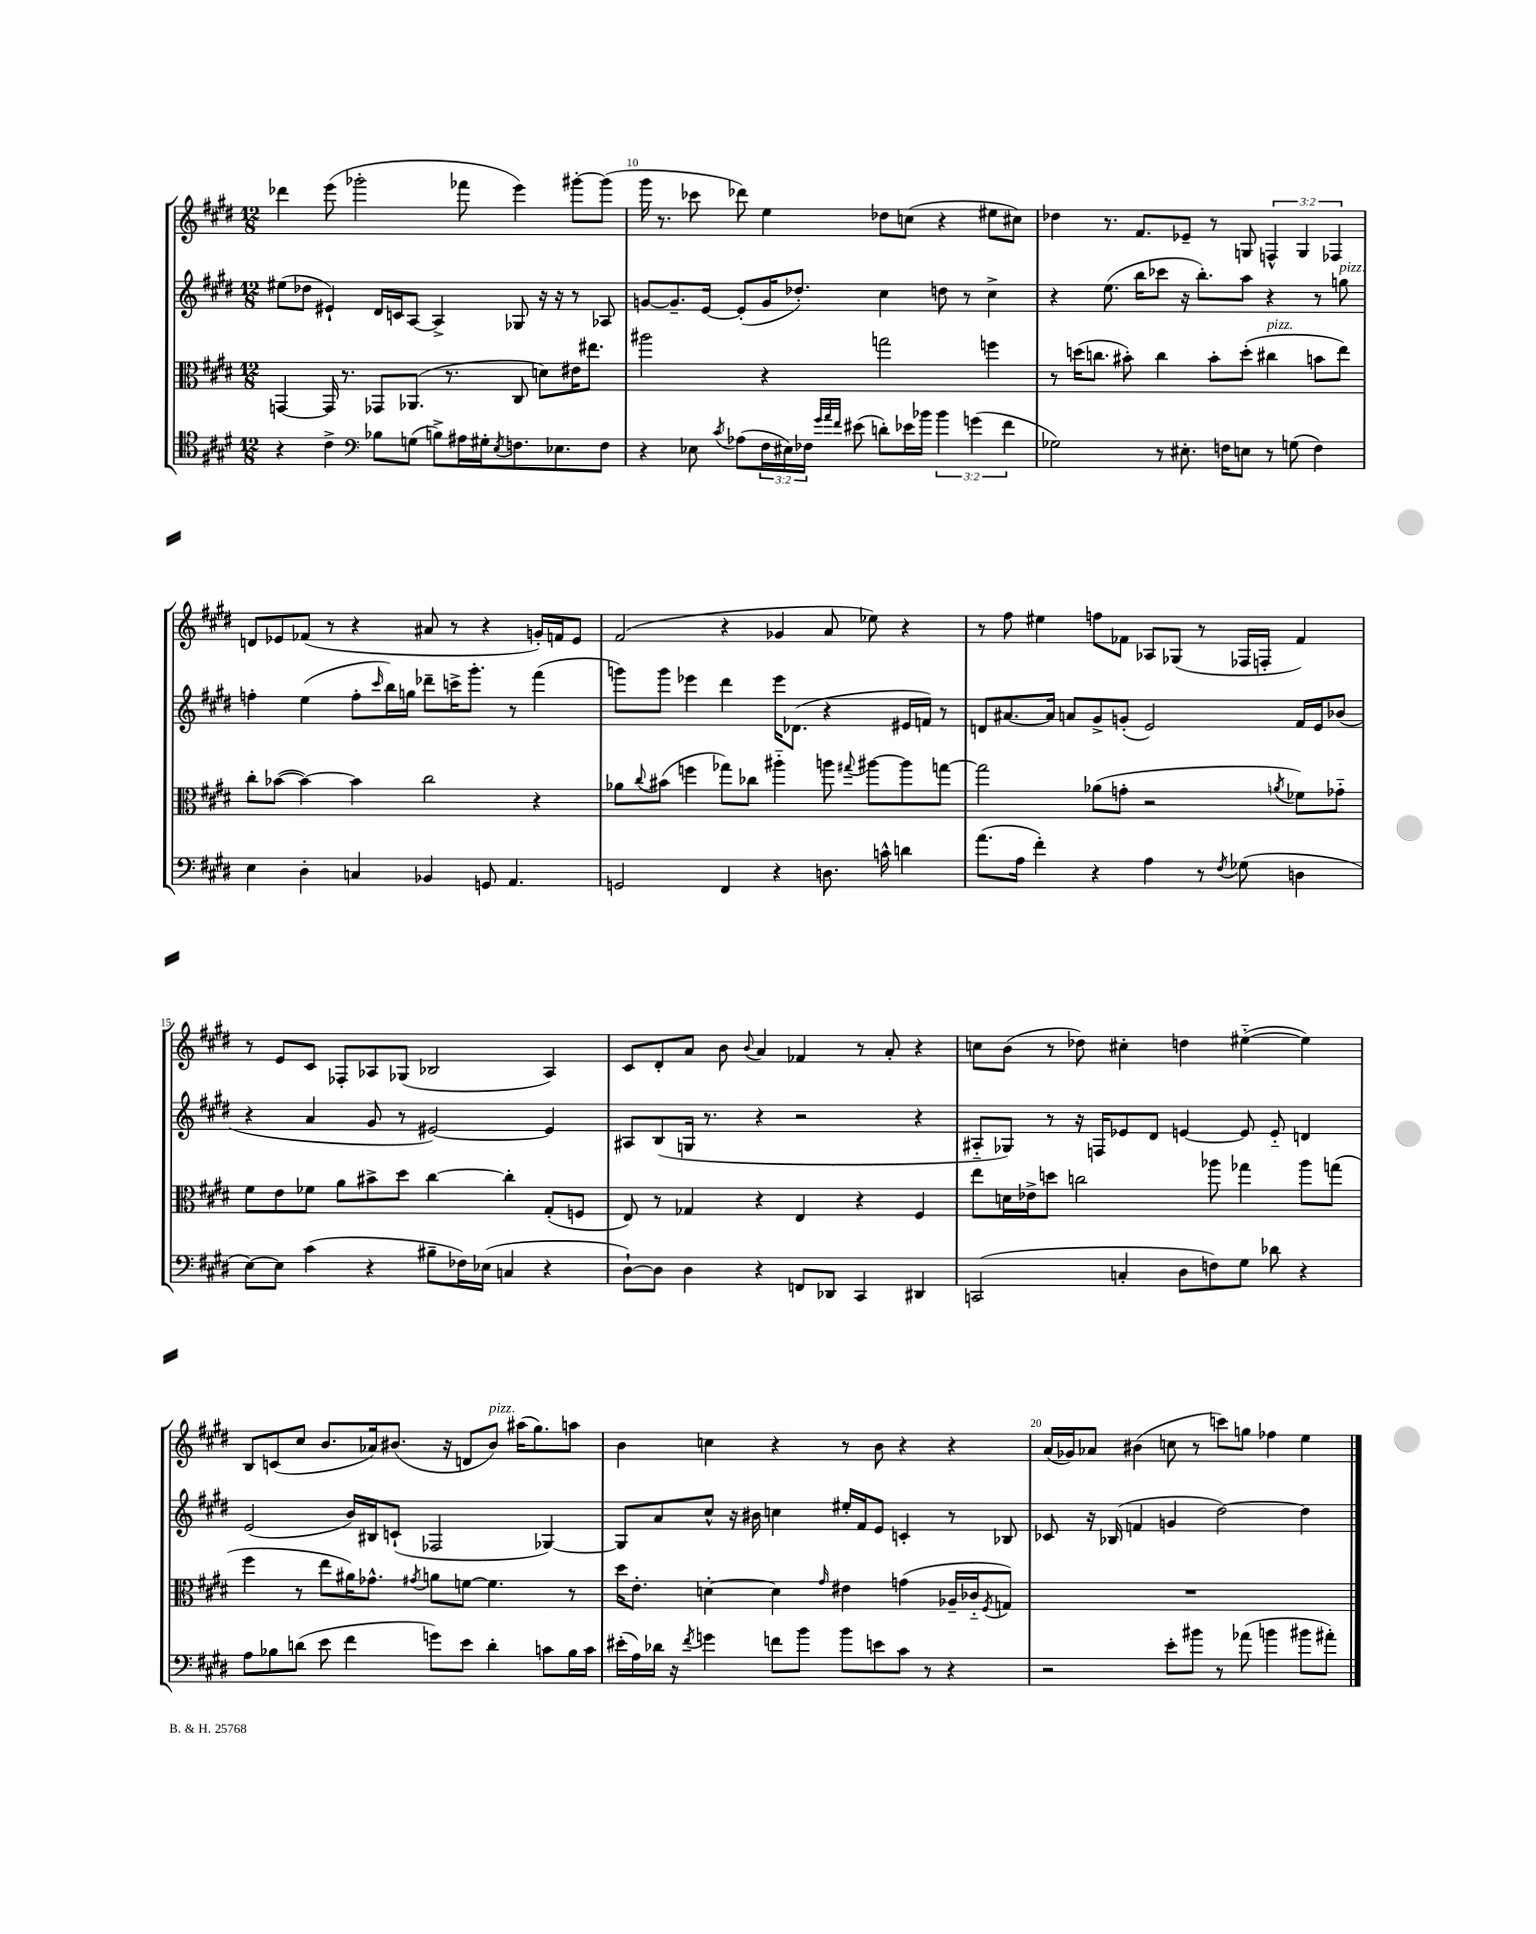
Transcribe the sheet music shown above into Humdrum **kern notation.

**kern	**kern	**kern	**kern
*part4	*part3	*part2	*part1
*staff4	*staff3	*staff2	*staff1
*clefC4	*clefC3	*clefG2	*clefG2
*k[f#c#g#d#]	*k[f#c#g#d#]	*k[f#c#g#d#]	*k[f#c#g#d#]
*M12/8	*M12/8	*M12/8	*M12/8
=9	=9	=9	=9
4r	[4GGn/	(8ee#X\L	4ddd-X\
.	.	8dd-X\J	.
4c#^\	16GG/]	4e#X`/)	(8eee\
.	8.r	.	.
.	.	.	2ggg-X'\
*clefF4	*	*	*
8B-X\L	8GG-X/L	16d#/LL	.
.	.	16cn/J	.
(8Gn\J	(8.AA-X/J	[8A/J	.
8Bn^\L)	.	4A^/]	.
.	8.r	.	.
16A#X\L	.	.	8fff-X\
16G#X'\J	.	.	.
8qE/	.	.	.
8.Fn\	8C#/	8G-X/	4eee\)
.	8dn\L)	16r	.
8.E-X\	.	16r	.
.	16e#X\K	8r	[8ggg#X'\L
.	8.ee#X\J	.	.
8F\J	.	8A-X/	(8ggg#\J]
=10	=10	=10	=10
4r	2aa#X\	[8gn/L	16ggg#\
.	.	.	8.r
.	.	8.g~/]	.
8E-X\	.	.	8ccc-X\
.	.	[16e/Jk	.
8qc#/	.	.	.
(8A-X\L	.	(8e'/L]	8ddd-X\)
24F#\L	4r	16g/K	4ee\
24E#X\)	.	.	.
.	.	8.dd-X'/J)	.
24F-X\JJ	.	.	.
32qqg#/LLL	.	.	.
32qqa/	.	.	.
32qqf#/JJJ	.	.	.
(8e#X\	.	.	.
8dn'\L)	2ggn\	4cc#\	8dd-X\L
16e-X\L	.	.	(8ccn\J
16b-X\JJ	.	.	.
6b-\	.	8ddn\	4r
.	.	8r	.
(6gn\	.	.	.
.	4ffn\	4cc#^\	8ee#X\L
6f#\	.	.	.
.	.	.	8cc#X\J)
=11	=11	=11	=11
2G-X\)	8r	4r	4dd-X\
.	(16ddn\KL	.	.
.	8.ccn\J	.	.
.	.	(8.ee\	8.r
.	8b#X'\)	.	.
.	.	16bb\KL	8.f#/L
8r	4cc\	8ccc-X\J	.
8.E#X'\	.	16r	8e-X~/J
.	.	8.bb'\L)	.
.	8b#'\L	.	8r
16Fn\KL	.	.	.
8En\J	(8dd'\J	8aa\J	8Gn/
!	!LO:TX:a:i:t=pizz.	!	!
8r	4cc#X\	4r	6Fn^^/
(8Gn\	.	.	.
.	.	.	6G/
4F\)	8bn\L	8r	.
.	.	.	6F-X/
!	!	!LO:TX:a:i:t=pizz.	!
.	8ee\J)	8ggn\	.
!!LO:LB:g=z
=12	=12	=12	=12
4E\	8cc#'\L	4ffn'\	8dn/L
.	([8b-X\J	.	8e-X/
4D#'\	4b-\_)	(4ee\	(8f-X/J
.	.	.	8r
4Cn/	4b-\]	8ff'\L	4r
.	.	16qqccc#/	.
.	.	16bb\L)	.
.	.	16ggn\JJ	.
4BB-X/	2cc#\	8ddd-X~\L	8a#X/
.	.	16cccn^\K	8r
.	.	8.ggg#'\J	.
8GGn/	.	.	4r
4.AA/	.	8r	.
.	4r	(4fff#\	16gn'/LL)
.	.	.	16fn/J
.	.	.	8e-/J
=13	=13	=13	=13
2GGn/	8a-X\L	8gggn\L)	(2f#/
.	8qqcc#/	.	.
.	(8b#X\J	8ggg\J	.
.	4ffn\	4eee-X\	.
4FF#/	8gg-X\L)	4ddd#\	4r
.	8cc-X\J	.	.
4r	4aa#X\	16eee-\KL	4g-X/
.	.	(8.d-X\J	.
8.Dn\	8aan\	4r	8a/
.	8qqgg#X/	.	.
.	[8aa#X\L	.	8ee-X\)
16cn^^\	.	.	.
4dn\	8aa#\]	16e#X/LL	4r
.	.	16fn/JJ)	.
.	[8ggn\J	8r	.
=14	=14	=14	=14
(8.a\L	2gg\]	8dn/L	8r
.	.	[8.a#X/	8ff#\
16A\Jk	.	.	.
4f#'\)	.	.	4ee#X\
.	.	16a#/Jk]	.
.	.	8an/L	.
4r	(8a-X\L	8g#^/	8ffn\L
.	8gn'\J	(8gn'/J	8f-X\J
4A\	2r	2e/)	8A-X/L
.	.	.	(8G-X/J
8r	.	.	8r
8qF#/	.	.	.
(8G-X\	.	.	16F-X/LL
.	.	.	16Fn'/JJ
.	8qan/	.	.
4Dn\	8f-X\L)	16f#/LL	4f-/)
.	.	16e/J	.
.	8g-X\J	(8b-X/J	.
!!LO:LB:g=z
=15	=15	=15	=15
[8E\L)	8f#\L	4r	8r
8E\J]	8e\	.	8e/L
(4c#\	8f-X\J	4a/	8c#/J
.	8a\L	.	8F-X'/L
4r	8b#X^\	8g#/	8A-X/
.	8dd#\J	8r	(8G-X/J
8B#X~\L	[4cc#\	[2e#X/)	2B-X/
16F-X\L)	.	.	.
(16E-X\JJ	.	.	.
4Cn/	4cc#'\]	.	.
4r	(8G#'/L	4e#/]	4A-/)
.	8Fn/J	.	.
=16	=16	=16	=16
[8D#`\L)	8E/)	8A#X/L	8c#/L
8D#\J]	8r	(8B/	8d#'/
4D#\	4G-X/	16Gn/Jk	8a/J
.	.	8.r	.
.	.	.	8b\
.	.	.	8qqb/
4r	4r	4r	4a/
8FFn/L	4E/	2r	4f-X/
8DD-X/J	.	.	.
4CC#/	4r	.	8r
.	.	.	8a'/
4DD#X/	4F#/	4r	4r
=17	=17	=17	=17
(2CCn/	8ee\L	8A#X/L	8ccn\L
.	16dn\L	8G-X/J)	(8b\J
.	16e-X^\J	.	.
.	8ddn\J	8r	8r
.	2ccn\	16r	8dd-X\)
.	.	16Fn/KL	.
4Cn'/	.	8e-X/	4cc#X'\
.	.	8d#/J	.
8D#\L	.	[4en/	4ddn\
8Fn\)	8aa-X\	.	.
8G#\J	4gg-X\	8e/]	([4ee#X\
8d-X\	.	8e/	.
4r	8aa-\L	4dn/	4ee#\])
.	(8ggn\J	.	.
!!LO:LB:g=z
=18	=18	=18	=18
8A\L	4ff#\	(2e/	8B/L
8B-X\	.	.	(8cn/
(8dn\J	8r	.	8cc#/J
8e\	8ee\L	.	8.b/L
4f#\	16a#X\K)	16b/LL)	.
.	8.g-X^^\J	16B#X/J	16a-X/k)
.	.	(8cn`/J	(8.b#X/J
.	8qg#X/	.	.
8gn\L)	8an\L	2F-X/	.
.	.	.	16r
8e\J	[8fn\J	.	8dn/L
!	!	!	!LO:TX:a:i:t=pizz.
4d'\	4.f\]	.	8b#/J)
.	.	.	(16aa#X\KL
.	.	.	8.gg#\)
8cn\L	.	[4G-X/)	.
16B-\L	8r	.	8aan\J
16c\JJ	.	.	.
=19	=19	=19	=19
(16e#X'\LL	16dd#\KL	8G-/L]	4b\
16A\)	8.e'\J	.	.
16d-X\JJ	.	8a/	.
16r	.	.	.
8qf#/	.	.	.
4gn\	[4dn'\	8cc#^^/J	4ccn\
.	.	16r	.
.	.	16b#X\	.
8fn\L	4d\]	4ccn\	4r
8b\J	.	.	.
.	16qqg#/	.	.
8b\L	4e#X\	16ee#X'/LL	8r
.	.	16f#/J	.
8en\	.	8e/J	8b\
8c#\J	(4gn\	4cn'/	4r
8r	.	.	.
4r	16A-X~/LL	8r	4r
.	16c-X/J	.	.
.	8qF#/	.	.
.	8Gn/J)	8B-X/	.
=20	=20	=20	=20
2r	1.r	8c-X/	(16a/LL
.	.	.	16g-X/J)
.	.	16r	8a-X/J
.	.	(16B-X/	.
.	.	4fn/	(4b#X\
8e'\L	.	4gn/	8ccn\
8b#X\J	.	.	8r
8r	.	[2dd#\)	8cccn\L)
(8a-X\	.	.	8ggn\J
4bn\	.	.	4ff-X\
8b#X\L	.	4dd#\]	4ee\
8a#X'\J)	.	.	.
==	==	==	==
*-	*-	*-	*-
